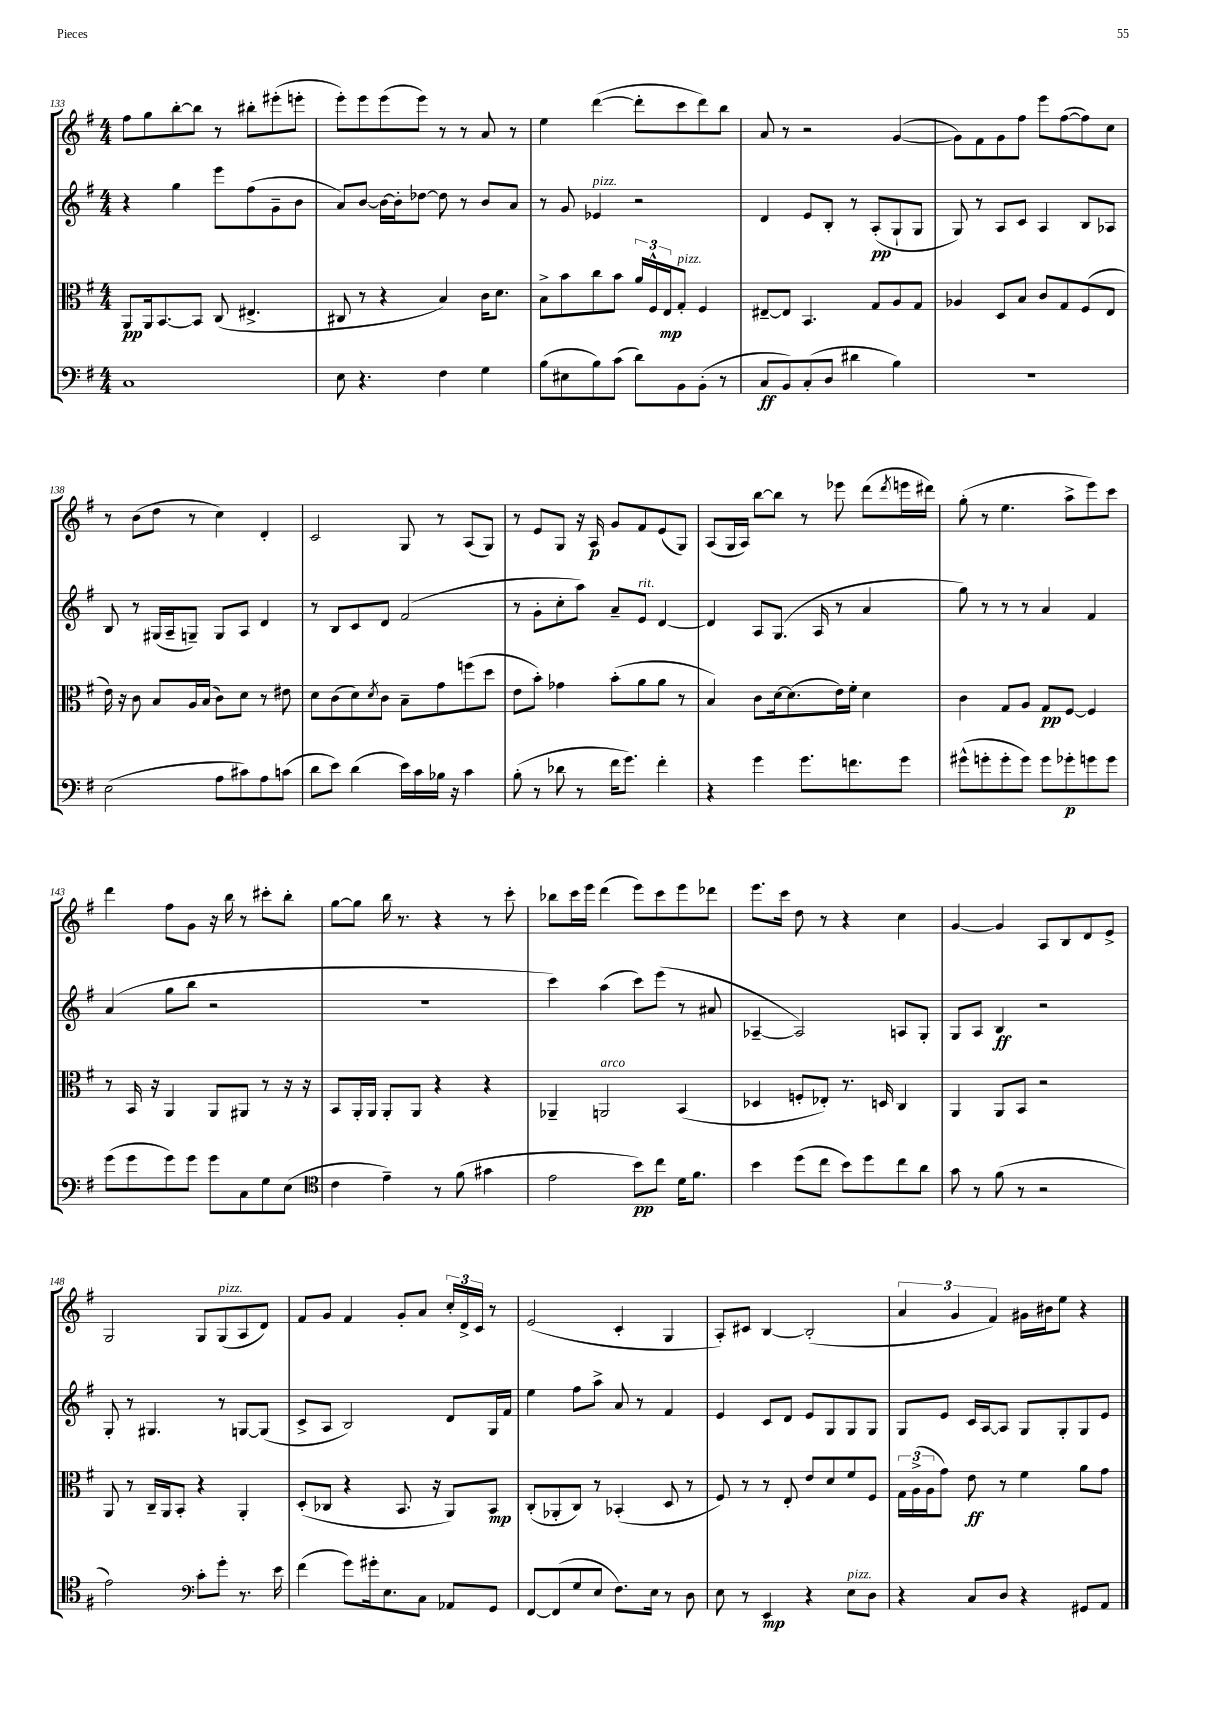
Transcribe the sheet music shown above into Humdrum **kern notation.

**kern	**dynam	**kern	**dynam	**kern	**dynam	**kern	**dynam
*part4	*part4	*part3	*part3	*part2	*part2	*part1	*part1
*staff4	*staff4	*staff3	*staff3	*staff2	*staff2	*staff1	*staff1
*clefF4	*	*clefC3	*	*clefG2	*	*clefG2	*
*k[f#]	*	*k[f#]	*	*k[f#]	*	*k[f#]	*
*M4/4	*	*M4/4	*	*M4/4	*	*M4/4	*
=133	=133	=133	=133	=133	=133	=133	=133
1C	.	8AA/L	pp	4r	.	8ff#\L	.
.	.	16AA/k	.	.	.	8gg\	.
.	.	[8.BB/	.	.	.	.	.
.	.	.	.	4gg\	.	[8bb'\	.
.	.	8BB/J]	.	.	.	8bb\J]	.
.	.	(8C/	.	8eee\L	.	8r	.
.	.	4.E#X^/	.	(8ff#\	.	8bb#X'\L	.
.	.	.	.	8g~\	.	(8eee#X'\	.
.	.	.	.	8b\J	.	8eeen'\J	.
=134	=134	=134	=134	=134	=134	=134	=134
8E\	.	8C#X/	.	8a/L)	.	8eee'\L)	.
4.r	.	8r	.	[8b/J	.	8eee\	.
.	.	4r	.	16b\LL_	.	(8eee\	.
.	.	.	.	16b'\J]	.	.	.
.	.	.	.	[8dd-X\J	.	8eee\J)	.
4F#\	.	4B/)	.	8dd-\]	.	8r	.
.	.	.	.	8r	.	8r	.
4G\	.	16c\KL	.	8b/L	.	8a/	.
.	.	8.d\J	.	.	.	.	.
.	.	.	.	8a/J	.	8r	.
=135	=135	=135	=135	=135	=135	=135	=135
(8B\L	.	8B^\L	.	8r	.	4ee\	.
8E#X\	.	8b\	.	8g/	.	.	.
!	!	!	!	!LO:TX:a:i:t=pizz.	!	!	!
8B\)	.	8cc\	.	4e-X/	.	([4ddd\	.
(8c\J	.	8b\J	.	.	.	.	.
8d\L)	.	24a/LL	.	2r	.	8ddd'\L]	.
.	.	24F#^^/	.	.	.	.	.
.	.	24E/J	mp	.	.	.	.
!	!	!LO:TX:a:i:t=pizz.	!	!	!	!	!
8BB\	.	8G'/J	.	.	.	8ccc\	.
(8BB'\J	.	4F#/	.	.	.	8ddd\)	.
8r	.	.	.	.	.	8bb\J	.
=136	=136	=136	=136	=136	=136	=136	=136
8C/L	ff	[8E#X~/L	.	4d/	.	8a/	.
8BB/)	.	8E#/J]	.	.	.	8r	.
(8C'/	.	4.BB/	.	8e/L	.	2r	.
8D/J	.	.	.	8B'/J	.	.	.
4d#X\	.	.	.	8r	.	.	.
.	.	8G/L	.	(8A'/L	pp	.	.
4B\)	.	8A/	.	8G`/	.	([4g/	.
.	.	8G/J	.	8G/J	.	.	.
=137	=137	=137	=137	=137	=137	=137	=137
1r	.	4A-X/	.	8G/)	.	8g\L])	.
.	.	.	.	8r	.	8f#\	.
.	.	8D/L	.	8A/L	.	8g\	.
.	.	8B/J	.	8c/J	.	8ff#\J	.
.	.	8c/L	.	4A/	.	8eee\L	.
.	.	8G/	.	.	.	([8ff#\	.
.	.	(8F#/	.	8B/L	.	8ff#\])	.
.	.	8E/J	.	8A-X/J	.	8cc\J	.
!!LO:LB:g=z
=138	=138	=138	=138	=138	=138	=138	=138
(2E\	.	16e\)	.	8B/	.	8r	.
.	.	16r	.	.	.	.	.
.	.	8c\	.	8r	.	(8b\L	.
.	.	8B/L	.	(16G#X/LL	.	8dd\J	.
.	.	.	.	16A~/J	.	.	.
.	.	16A/L	.	8Gn~/J)	.	8r	.
.	.	(16B/JJ	.	.	.	.	.
8A\L	.	8c\L)	.	8G/L	.	4cc\)	.
8c#X\)	.	8d\J	.	8A/J	.	.	.
8A\	.	8r	.	4d/	.	4d'/	.
(8cn\J	.	8e#X\	.	.	.	.	.
=139	=139	=139	=139	=139	=139	=139	=139
8d\L	.	8d\L	.	8r	.	2c/	.
8e\J)	.	(8c\	.	8B/L	.	.	.
(4d\	.	8d\)	.	8c/	.	.	.
.	.	8qd/	.	.	.	.	.
.	.	8c\J	.	8d/J	.	.	.
16e\LL)	.	8B~\L	.	(2f#/	.	8G/	.
16c\	.	.	.	.	.	.	.
16B-X\JJ	.	8g\	.	.	.	8r	.
16r	.	.	.	.	.	.	.
4c\	.	(8ffn\	.	.	.	(8A/L	.
.	.	8dd\J	.	.	.	8G/J)	.
=140	=140	=140	=140	=140	=140	=140	=140
(8B'\	.	8e\L	.	8r	.	8r	.
8r	.	8b'\J)	.	8g'\L	.	8e/L	.
8d-X\	.	4g-X\	.	8cc'\	.	8G/J	.
8r	.	.	.	8aa\J)	.	16r	.
.	.	.	.	.	.	16A/	p
16f#\KL	.	(8b'\L	.	8a~/L	.	8g/L	.
8.g\J)	.	.	.	.	.	.	.
!	!	!	!	!LO:TX:a:i:t=rit.	!	!	!
.	.	8a\	.	8e/J	.	8f#/	.
4f#'\	.	8a\J	.	[4d/	.	(8e/	.
.	.	8r	.	.	.	8G/J)	.
=141	=141	=141	=141	=141	=141	=141	=141
4r	.	4B/)	.	4d/]	.	(8A/L	.
.	.	.	.	.	.	16G/L	.
.	.	.	.	.	.	16A/JJ)	.
4g\	.	8c\L	.	8A/L	.	[8bb\L	.
.	.	[16d\k	.	(8.G/J	.	8bb\J]	.
.	.	(8.d\]	.	.	.	.	.
8.g\L	.	.	.	.	.	8r	.
.	.	.	.	16A/	.	.	.
.	.	16e\L)	.	8r	.	8eee-X\	.
8.fn\	.	16f#'\JJ	.	.	.	.	.
.	.	4d\	.	4a/	.	(8ddd\L	.
.	.	.	.	.	.	8qddd/	.
8g\J	.	.	.	.	.	16eeen\L	.
.	.	.	.	.	.	16ddd#X\JJ)	.
=142	=142	=142	=142	=142	=142	=142	=142
(8g#X^^\L	.	4c\	.	8gg\)	.	(8gg'\	.
8gn'\	.	.	.	8r	.	8r	.
8g'\	.	8G/L	.	8r	.	4.ee\	.
8g\J)	.	8A/J	.	8r	.	.	.
8g\L	.	8G/L	pp	4a/	.	.	.
8g-X'\	p	[8F#/J	.	.	.	8aa^\L	.
8gn\	.	4F#/]	.	4f#/	.	8eee\)	.
8g\J	.	.	.	.	.	8ccc\J	.
!!LO:LB:g=z
=143	=143	=143	=143	=143	=143	=143	=143
(8g\L	.	8r	.	(4a/	.	4ddd\	.
8g\	.	16BB/	.	.	.	.	.
.	.	16r	.	.	.	.	.
8g\)	.	4AA/	.	8gg\L	.	8ff#\L	.
8g\J	.	.	.	8bb\J	.	8g\J	.
8g\L	.	8AA/L	.	2r	.	16r	.
.	.	.	.	.	.	16bb\	.
8C\	.	8AA#X/J	.	.	.	8r	.
8G\	.	8r	.	.	.	8ccc#X'\L	.
(8E\J	.	16r	.	.	.	8bb'\J	.
.	.	16r	.	.	.	.	.
=144	=144	=144	=144	=144	=144	=144	=144
*clefC4	*	*	*	*	*	*	*
4c\	.	8BB/L	.	1r	.	[8gg\L	.
.	.	16AA'/L	.	.	.	8gg\J]	.
.	.	16AA/JJ	.	.	.	.	.
4e~\)	.	8AA'/L	.	.	.	16bb\	.
.	.	.	.	.	.	8.r	.
.	.	8AA/J	.	.	.	.	.
8r	.	4r	.	.	.	4r	.
(8f#\	.	.	.	.	.	.	.
4g#X\	.	4r	.	.	.	8r	.
.	.	.	.	.	.	8ccc'\	.
=145	=145	=145	=145	=145	=145	=145	=145
2e\	.	4AA-X~/	.	4ccc\)	.	8bb-X\L	.
.	.	.	.	.	.	16ccc\L	.
.	.	.	.	.	.	16eee\JJ	.
!	!	!LO:TX:a:i:t=arco	!	!	!	!	!
.	.	2AAn/	.	(4aa\	.	(4ddd\	.
8b\L)	pp	.	.	8ccc\L)	.	8eee\L)	.
8cc\J	.	.	.	(8eee\J	.	8ccc\	.
16d\KL	.	(4BB/	.	8r	.	8eee\	.
8.f#\J	.	.	.	.	.	.	.
.	.	.	.	8a#X/	.	8ddd-X\J	.
=146	=146	=146	=146	=146	=146	=146	=146
4b\	.	4D-X/	.	[4A-X~/	.	8.eee\L	.
.	.	.	.	.	.	16ccc\Jk	.
(8dd\L	.	8Fn'/L	.	2A-/])	.	8dd\	.
8cc\J	.	8E-X'/J)	.	.	.	8r	.
8b\L)	.	8.r	.	.	.	4r	.
8dd\	.	.	.	.	.	.	.
.	.	16Dn/	.	.	.	.	.
8cc\	.	4C/	.	8An/L	.	4cc\	.
8a\J	.	.	.	8G'/J	.	.	.
=147	=147	=147	=147	=147	=147	=147	=147
8g\	.	4AA/	.	8G/L	.	[4g/	.
8r	.	.	.	8A/J	.	.	.
(8f#\	.	8AA/L	.	4B/	ff	4g/]	.
8r	.	8BB/J	.	.	.	.	.
2r	.	2r	.	2r	.	8A/L	.
.	.	.	.	.	.	8B/	.
.	.	.	.	.	.	8d/	.
.	.	.	.	.	.	8e^/J	.
!!LO:LB:g=z
=148	=148	=148	=148	=148	=148	=148	=148
2e\)	.	8AA/	.	8G'/	.	2G/	.
.	.	8r	.	8r	.	.	.
.	.	16C~/LL	.	4.G#X/	.	.	.
.	.	16AA/J	.	.	.	.	.
.	.	8BB'/J	.	.	.	.	.
*clefF4	*	*	*	*	*	*	*
8c'\L	.	4r	.	.	.	8G/L	.
!	!	!	!	!	!	!LO:TX:a:i:t=pizz.	!
8g'\J	.	.	.	8r	.	(8G/	.
8.r	.	4AA'/	.	[8Gn/L	.	8A/	.
.	.	.	.	(8G/J]	.	8d/J)	.
16e\	.	.	.	.	.	.	.
=149	=149	=149	=149	=149	=149	=149	=149
(4f#\	.	(8D'/L	.	8c^/L	.	8f#/L	.
.	.	8C-X/J	.	8A/J	.	8g/J	.
8g\L)	.	4r	.	2B/)	.	4f#/	.
16g#X'\k	.	.	.	.	.	.	.
8.E\	.	.	.	.	.	.	.
.	.	8.BB/	.	.	.	8g'/L	.
8C\J	.	.	.	.	.	8a/J	.
.	.	16r	.	.	.	.	.
8AA-X/L	.	8AA/L)	.	8d/L	.	24cc'/LL	.
.	.	.	.	.	.	24d^/	.
.	.	.	.	.	.	24c/JJ	.
8GG/J	.	8BB/J	mp	16G/L	.	8r	.
.	.	.	.	16f#/JJ	.	.	.
=150	=150	=150	=150	=150	=150	=150	=150
[8FF#/L	.	(8C'/L	.	4ee\	.	(2e/	.
(8FF#/]	.	8AA-X'/	.	.	.	.	.
8G/	.	8C/J)	.	8ff#\L	.	.	.
8E/J	.	8r	.	8aa^\J	.	.	.
8.F#\L)	.	(4BB-X'/	.	8a/	.	4c'/	.
.	.	.	.	8r	.	.	.
16E\Jk	.	.	.	.	.	.	.
8r	.	8D/	.	4f#/	.	4G/	.
8D\	.	8r	.	.	.	.	.
=151	=151	=151	=151	=151	=151	=151	=151
8E\	.	8F#/)	.	4e/	.	8A'/L)	.
8r	.	8r	.	.	.	8c#X/J	.
4EE/	mp	8r	.	8c/L	.	[4B/	.
.	.	8E'/	.	8d/J	.	.	.
4r	.	8e/L	.	8e/L	.	(2B'/]	.
.	.	8d/	.	8G/	.	.	.
!LO:TX:a:i:t=pizz.	!	!	!	!	!	!	!
8E\L	.	8f#/	.	8G/	.	.	.
8D\J	.	8F#/J	.	8G/J	.	.	.
=152	=152	=152	=152	=152	=152	=152	=152
4r	.	24G\LL	.	8G/L	.	6a/	.
.	.	(24A^\	.	.	.	.	.
.	.	24A\J	.	.	.	.	.
.	.	8g\J)	.	8e/J	.	.	.
.	.	.	.	.	.	6g/	.
8C/L	.	8e\	ff	16c/LL	.	.	.
.	.	.	.	[16A/J	.	.	.
.	.	.	.	.	.	6f#/)	.
8D/J	.	8r	.	8A/J]	.	.	.
4r	.	4f#\	.	8G/L	.	16g#X\LL	.
.	.	.	.	.	.	16b#X\J	.
.	.	.	.	8G'/	.	8ee\J	.
8GG#X/L	.	8a\L	.	8G/	.	4r	.
8AA/J	.	8g\J	.	8e/J	.	.	.
==	==	==	==	==	==	==	==
*-	*-	*-	*-	*-	*-	*-	*-
